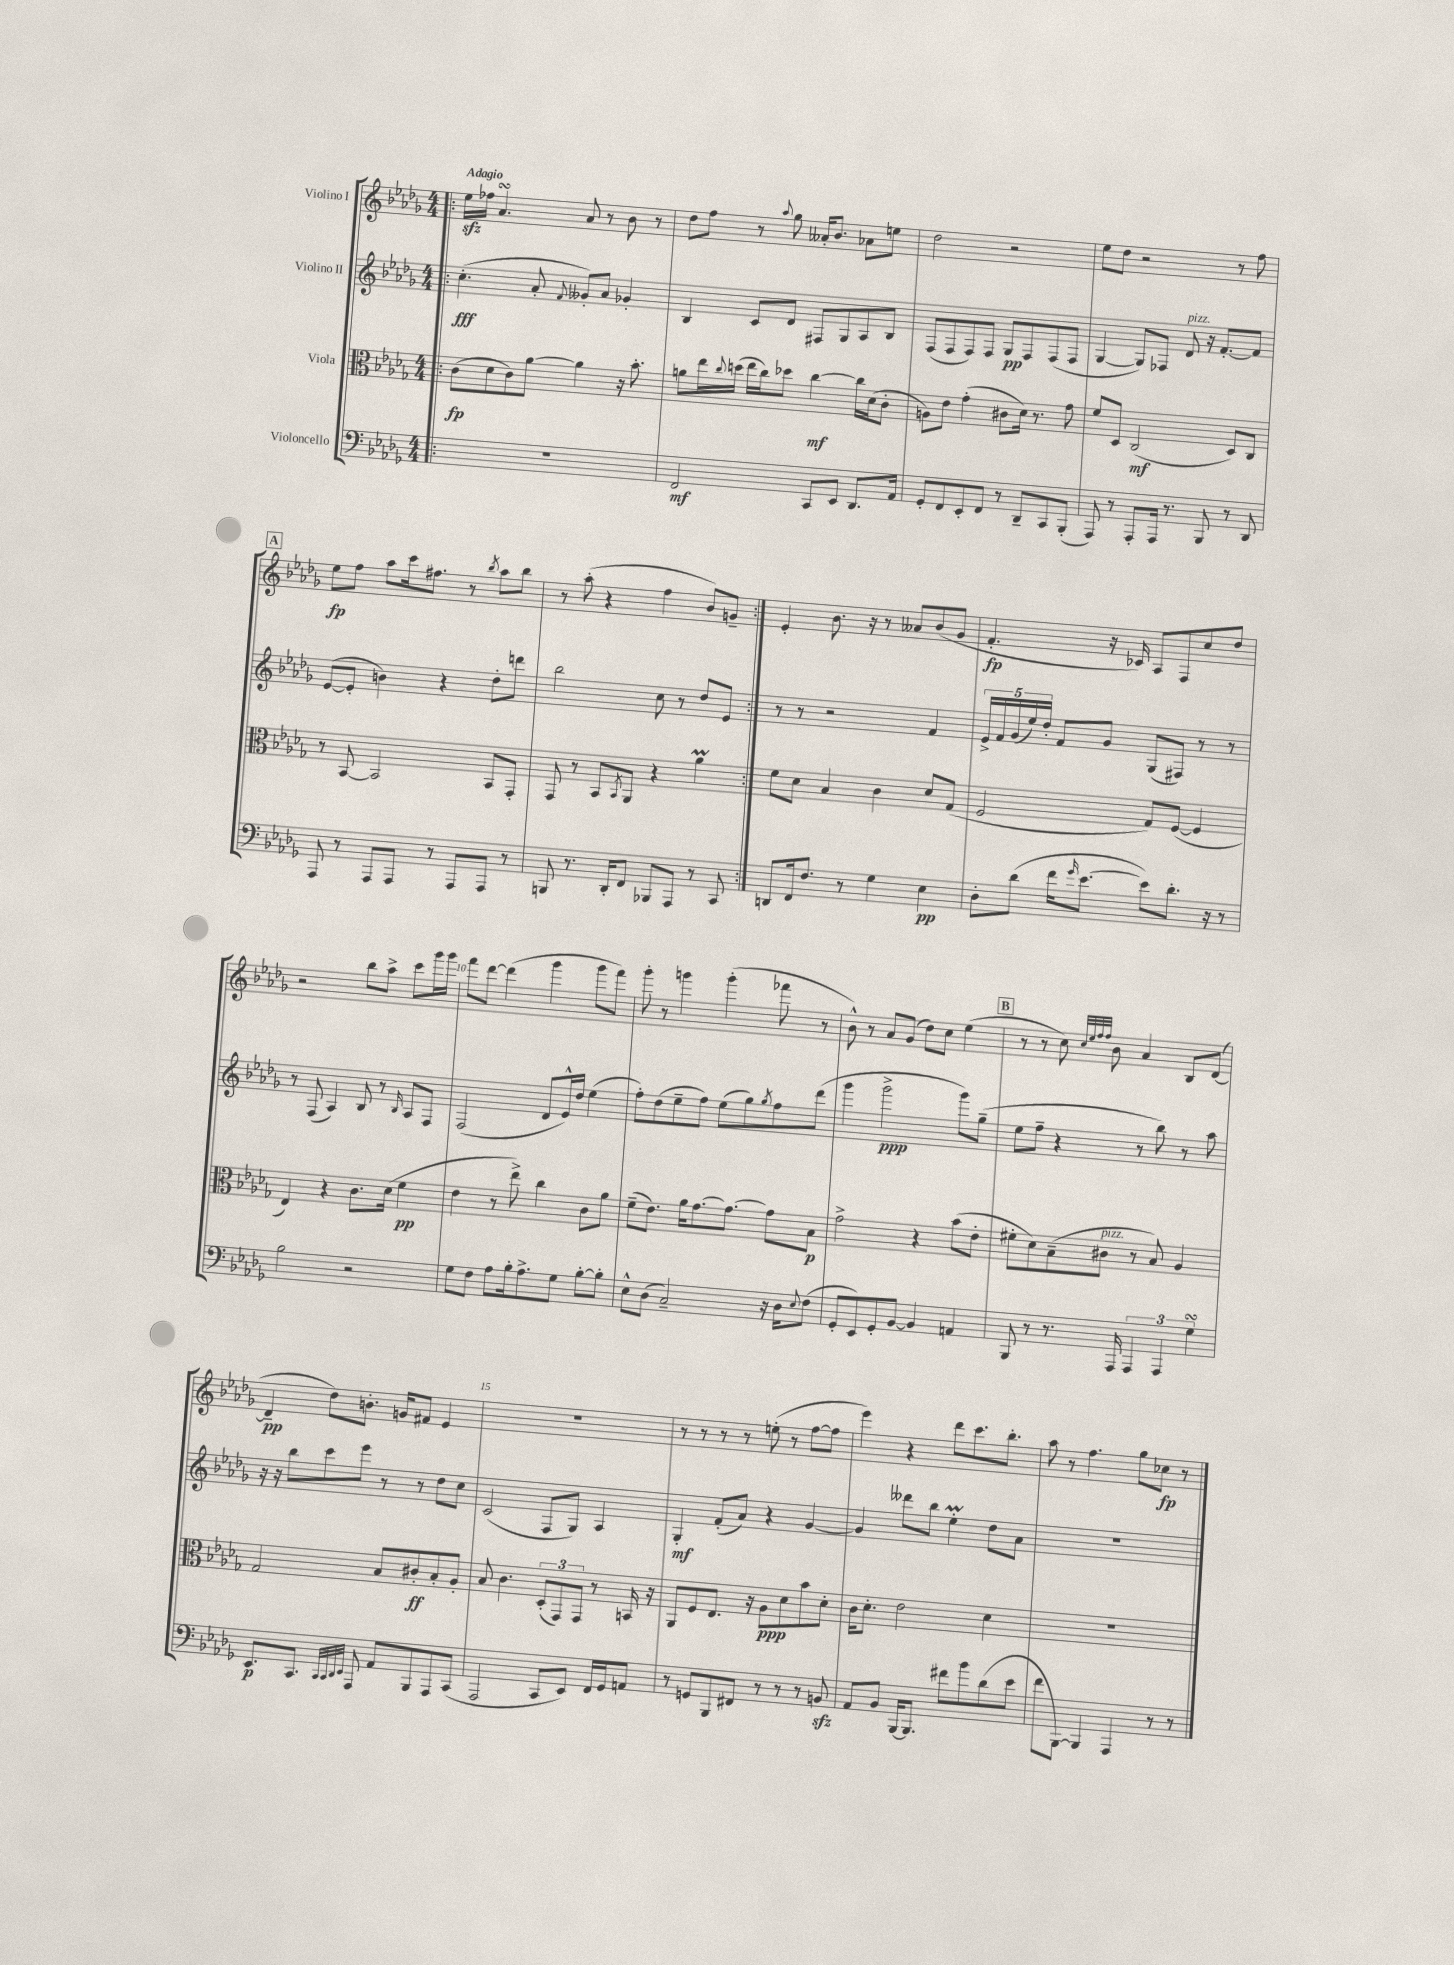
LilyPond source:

<<
\new StaffGroup <<
\new Staff = "s0" \with { instrumentName = "Violino I" } {
    \clef treble \key des \major \numericTimeSignature \time 4/4 \tempo "Adagio"
    \repeat volta 2 { \bar ".|:" ees''16\sfz fes''16 aes'4.\turn aes'8 r8 bes'8 r8 |
    des''8 f''8 r8 \appoggiatura { aes''8 } ges''8 aeses'16-. bes'8. aes'8 e''8 |
    des''2 r2 |
    ees''8 des''8 r2 r8 f''8 |
    \mark \markup { \box "A" } ees''8\fp f''8 aes''8 c'''16 fis''8. r8 \acciaccatura { bes''8 } aes''8 bes''8 |
    r8 aes''8-.( r4 f''4 bes'8) g'8-- | }
    ees'4-. bes'8. r16 r8 aeses'8 bes'8( ges'8 |
    f'4.-.\fp r16 ces'16) aes8 f8 c''8 des''8 |
    r2 bes''8 aes''8-> c'''8 ges'''16 ges'''16 |
    f'''8 des'''8~ des'''4( ges'''4 ges'''8 f'''8) |
    ges'''8-. r8 g'''4 g'''4-.( fes'''8 r8 |
    bes'8-^) r8 aes'8 ges'8( des''8) c''8 ees''4( |
    \mark \markup { \box "B" } r8 r8 c''8) \grace { c''32 ees''32 f''32 f''32 } bes'8 aes'4 bes8 des'8~( |
    des'4--\pp des''8) b'8.-. g'16 fis'8 ees'4 |
    R1 |
    r8 r8 r8 r8 e''8-.( r8 f''8~ f''8 |
    ees'''4) r4 des'''8 c'''8. bes''8.-. |
    aes''8 r8 f''4. ges''8 ces''8\fp r8 \bar "|." |
}
\new Staff = "s1" \with { instrumentName = "Violino II" } {
    \clef treble \key des \major \numericTimeSignature \time 4/4
    \repeat volta 2 { \bar ".|:" c''4.-.\fff( aes'8-. \appoggiatura { f'8 } geses'8-.) aes'8 ges'4-. |
    bes4 c'8 des'8 fis8 ges8 aes8 bes8 |
    f8( f8 f8) f8 ges8\pp f8 f8( f8 |
    ges4~ ges8) fes8 des'8^\markup { \italic "pizz." } r16 f'8.~-. f'8 |
    \mark \markup { \box "A" } ees'8~( ees'8-. b'4) r4 des''8-. d'''8 |
    bes''2 c''8 r8 des''8 ees'8 | }
    r8 r8 r2 f'4 |
    \tuplet 5/4 { ees'16-> f'16 ges'16( ees''16) des''16-. } f'8 ges'8 ges8( fis8) r8 r8 |
    r8 f8( aes4) bes8 r8 \grace { bes16 } aes8 f8 |
    f2( des'8 ees'16-^) des''16 ees''4( |
    f''8-.) des''8( ees''8-- f''8) ees''8( ges''8) \acciaccatura { ges''8 } f''8 des'''8( |
    ges'''4 ges'''2->\ppp ges'''8) ges''8--( |
    \mark \markup { \box "B" } ees''8 f''8-- r4 r8 bes''8) r8 aes''8 |
    r16 r16 bes''8 c'''8 ees'''8 r8 r8 des''8 c''8 |
    c'2( f8 ges8) aes4 |
    ges4-.\mf f'8-.( aes'8) r4 ges'4~ |
    ges'4 deses'''8 bes''8 ees''4-.\prall des''8 aes'8 |
    R1 \bar "|." |
}
\new Staff = "s2" \with { instrumentName = "Viola" } {
    \clef alto \key des \major \numericTimeSignature \time 4/4
    \repeat volta 2 { \bar ".|:" c'8\fp( des'8 c'8) aes'8~ aes'4 r16 bes'8.-. |
    a'8 ees''16 \appoggiatura { c''8 } d''16( ees''16 c''16) des''8 c''4~\mf c''16 des'16( c'8-. |
    a8) ees'8 ges'4-.( cis'8 des'16) r8. ges'8 |
    f'8 des8 c2\mf( des8) c8 |
    \mark \markup { \box "A" } r8 bes,8~ bes,2 bes,8 ges,8-. |
    ges,8 r8 bes,8 \acciaccatura { bes,8 } aes,8 r4 aes'4\prall | }
    f'8 des'8 bes4 c'4 des'8 ges8( |
    f2 ges8) f8~( f4 |
    ees4) r4 c'8. des'16( f'4\pp |
    ees'4 r8 ees''8->) c''4 c'8 aes'8 |
    f'8--( ees'8.) aes'16 ges'8.~ ges'8.~ ges'8 bes8\p |
    ges'2-> r4 bes'8( ees'8-. |
    \mark \markup { \box "B" } fis'8-. des'8) bes8--( cis'8^\markup { \italic "pizz." } r8 bes8) aes4 |
    ges2 bes8 cis'8-.\ff bes8-. aes8-. |
    bes8 c'4. \tuplet 3/2 { des8-.( ges,8) ges,8 } r8 b,16 r16 |
    aes,8 f8 ees8. r16 aes8\ppp des'8 bes'8 des'8-. |
    c'16 des'8.-. ees'2 des'4 |
    R1 \bar "|." |
}
\new Staff = "s3" \with { instrumentName = "Violoncello" } {
    \clef bass \key des \major \numericTimeSignature \time 4/4
    \repeat volta 2 { \bar ".|:" R1 |
    f,2\mf c,8 ees,8 des,8. aes,16 |
    ges,8-. f,8 ees,8-. f,8 r8 des,8-- c,8 bes,,8-.( |
    aes,,8) r8 aes,,8-. aes,,16 r8. bes,,8 r8 des,8 |
    \mark \markup { \box "A" } aes,,8 r8 aes,,8 aes,,8 r8 aes,,8 aes,,8 r8 |
    b,,8 r8. des,16-. f,8 bes,,8 aes,,8 r8 c,8 | }
    d,8 f,16 f8. r8 ges4 ees4\pp |
    des8-. des'8( f'16 \grace { ges'16 } ees'8.~ ees'8) des'8.-. r16 r8 |
    bes2 r2 |
    ges8 f8 aes8 bes16-. aes8.-> ges8 bes8~-. bes8-. |
    ees8-^ des8( c2--) r16 des16 \appoggiatura { ees8 } f8( |
    ges,8-. ees,8) ges,8-. bes,8~ bes,4 a,4 |
    \mark \markup { \box "B" } bes,,8 r8 r8. aes,,16 \tuplet 3/2 { aes,,4 aes,,4 ges4\turn } |
    ees,8.\p c,8. \grace { c,32 c,32 des,32 ees,32 } aes,,8 aes,8 bes,,8 aes,,8 c,8( |
    aes,,2 c,8 ees,8) f,16 ges,16 a,8 |
    r8 g,8 bes,,8 fis,8 r8 r8 r8 b,8\sfz |
    aes,8 bes,8 bes,,16~ bes,,8. fis'8 bes'8 des'8( ees'8 |
    f'8 bes,,8~) bes,,4 aes,,4 r8 r8 \bar "|." |
}
>>
>>
\layout { \context { \Score \override BarNumber.break-visibility = ##(#f #t #t) barNumberVisibility = #(every-nth-bar-number-visible 5) } }
